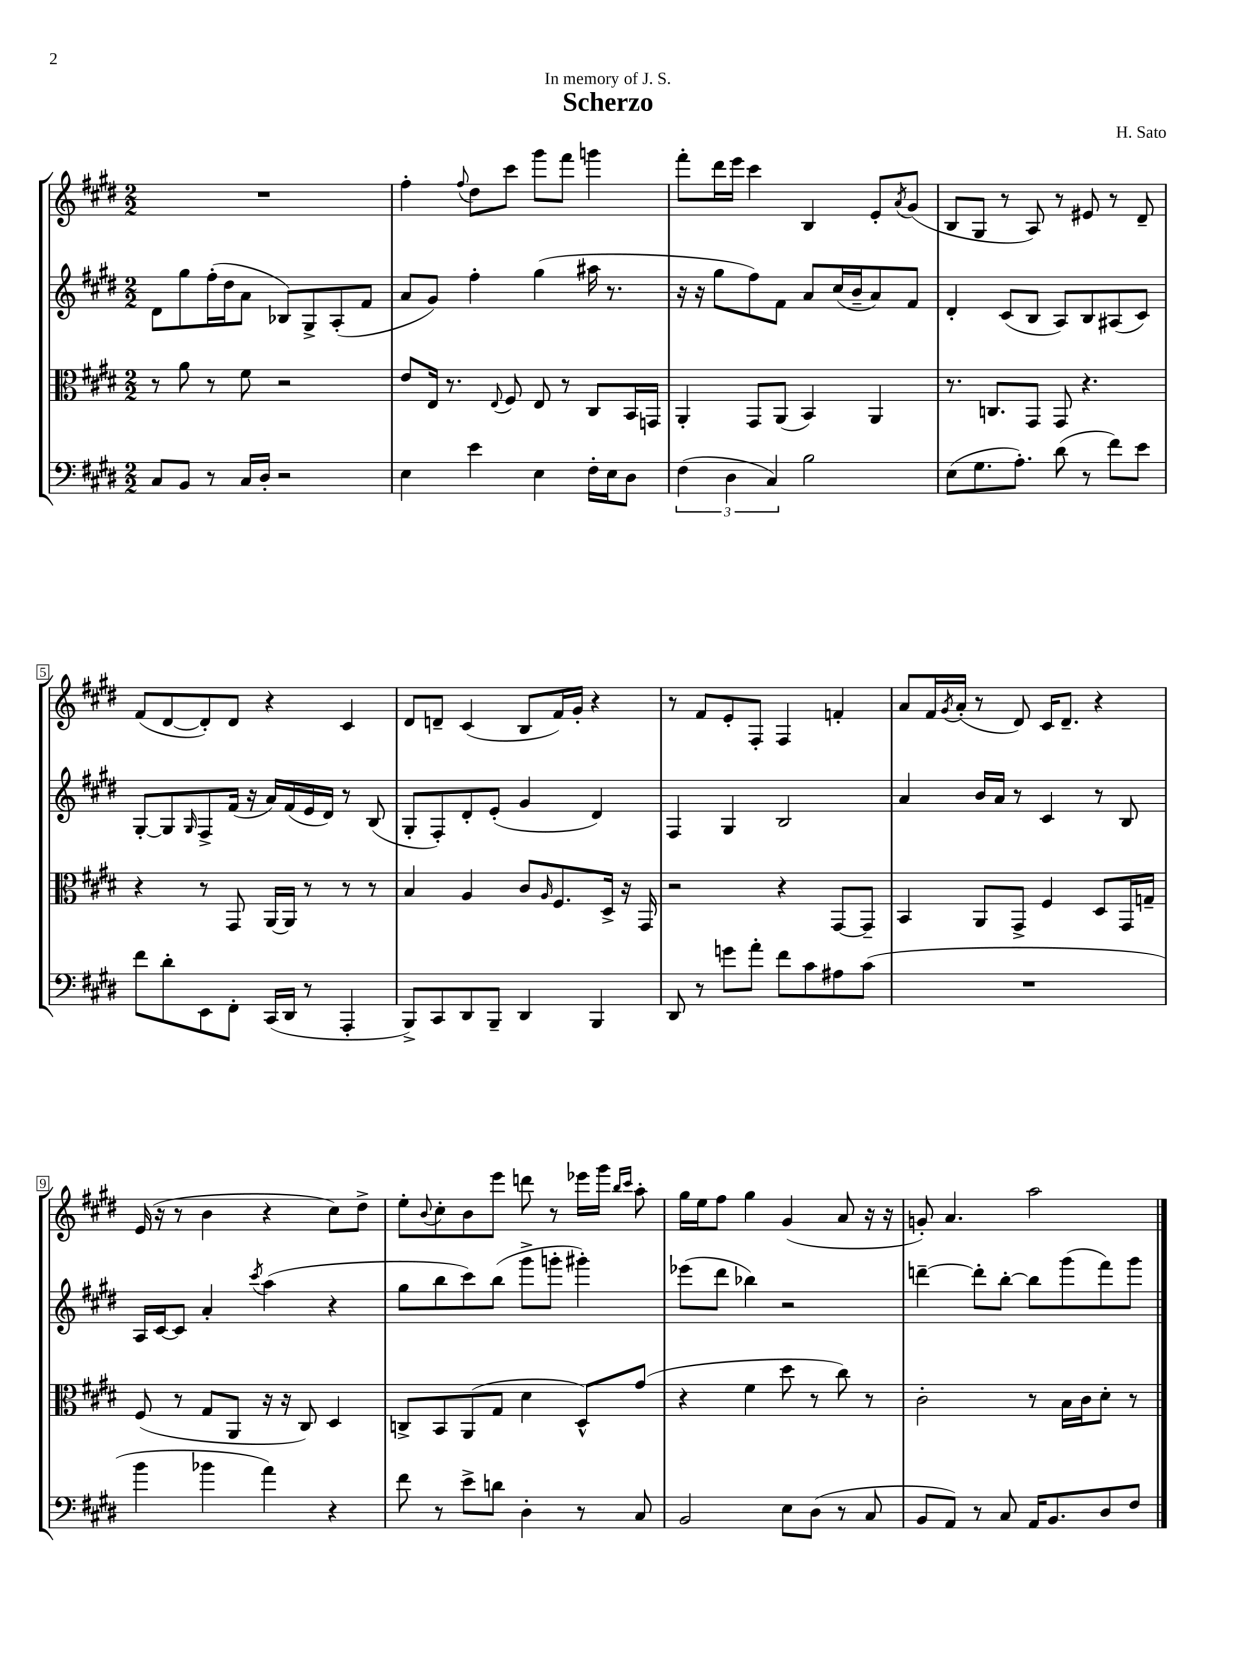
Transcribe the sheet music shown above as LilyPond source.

\header { title = "Scherzo" composer = "H. Sato" dedication = "In memory of J. S." }
<<
\new StaffGroup <<
\new Staff = "s0" {
    \clef treble \key e \major \numericTimeSignature \time 2/2
    R1 |
    fis''4-. \appoggiatura { fis''8 } dis''8 cis'''8 gis'''8 fis'''8 g'''4 |
    fis'''8-. dis'''16 e'''16 cis'''4 b4 e'8-. \acciaccatura { a'8 } gis'8( |
    b8 gis8 r8 a8) r8 eis'8 r8 dis'8-- |
    fis'8( dis'8~ dis'8-.) dis'8 r4 cis'4 |
    dis'8 d'8-- cis'4( b8 fis'16) gis'16-. r4 |
    r8 fis'8 e'8-. fis8-. fis4 f'4-. |
    a'8 fis'16 \acciaccatura { gis'8 } a'16-.( r8 dis'8) cis'16 dis'8.-- r4 |
    e'16( r16 r8 b'4 r4 cis''8) dis''8-> |
    e''8-. \appoggiatura { b'8 } cis''8-. b'8 e'''8 d'''8 r8 ees'''16 gis'''16 \grace { b''16 cis'''16 } a''8-. |
    gis''16 e''16 fis''8 gis''4 gis'4( a'8 r16 r16 |
    g'8-.) a'4. a''2 \bar "|." |
}
\new Staff = "s1" {
    \clef treble \key e \major \numericTimeSignature \time 2/2
    dis'8 gis''8 fis''16-.( dis''16 a'8 bes8) gis8-> a8-.( fis'8 |
    a'8 gis'8) fis''4-. gis''4( ais''16 r8. |
    r16 r16 gis''8 fis''8) fis'8 a'8 cis''16( b'16-- a'8) fis'8 |
    dis'4-. cis'8( b8 a8) b8 ais8( cis'8) |
    gis8~-. gis8 \grace { gis16 } fis8-> fis'16( r16 a'16) fis'16( e'16 dis'16) r8 b8( |
    gis8-. fis8-.) dis'8-. e'8-.( gis'4 dis'4) |
    fis4 gis4 b2 |
    a'4 b'16 a'16 r8 cis'4 r8 b8 |
    a16 cis'16~ cis'8 a'4-. \acciaccatura { cis'''8 } a''4( r4 |
    gis''8 b''8 cis'''8) b''8( gis'''8-> g'''8-. gis'''4-.) |
    ees'''8( dis'''8 bes''4) r2 |
    d'''4~-- d'''8-. b''8~-. b''8 gis'''8( fis'''8) gis'''8 \bar "|." |
}
\new Staff = "s2" {
    \clef alto \key e \major \numericTimeSignature \time 2/2
    r8 a'8 r8 fis'8 r2 |
    e'8 e16 r8. \appoggiatura { e8 } fis8 e8 r8 cis8 b,16 g,16 |
    a,4-. gis,8 a,8( b,4) a,4 |
    r8. c8. gis,8 gis,8 r4. |
    r4 r8 gis,8 a,16~ a,16 r8 r8 r8 |
    b4 a4 cis'8 \grace { a16 } fis8. dis16-> r16 gis,16 |
    r2 r4 gis,8~ gis,8-- |
    b,4 a,8 gis,8-> fis4 dis8 gis,16 g16-- |
    fis8( r8 gis8 a,8 r16 r16 cis8) dis4 |
    c8-> b,8 a,8( gis8 dis'4 dis8-^) gis'8( |
    r4 fis'4 dis''8 r8 cis''8) r8 |
    cis'2-. r8 b16 cis'16 dis'8-. r8 \bar "|." |
}
\new Staff = "s3" {
    \clef bass \key e \major \numericTimeSignature \time 2/2
    cis8 b,8 r8 cis16 dis16-. r2 |
    e4 e'4 e4 fis16-. e16 dis8 |
    \tuplet 3/2 { fis4( dis4 cis4) } b2 |
    e8( gis8. a8.-.) dis'8( r8 fis'8) e'8 |
    fis'8 dis'8-. e,8 fis,8-. cis,16( dis,16 r8 a,,4-. |
    b,,8->) cis,8 dis,8 b,,8-- dis,4 b,,4 |
    dis,8 r8 g'8 a'8-. fis'8 cis'8 ais8 cis'8( |
    R1 |
    b'4 bes'4 a'4) r4 |
    fis'8 r8 e'8-> d'8 dis4-. r8 cis8 |
    b,2 e8 dis8( r8 cis8 |
    b,8 a,8) r8 cis8 a,16 b,8. dis8 fis8 \bar "|." |
}
>>
>>
\layout { \context { \Score \override BarNumber.stencil = #(make-stencil-boxer 0.1 0.3 ly:text-interface::print) } }
